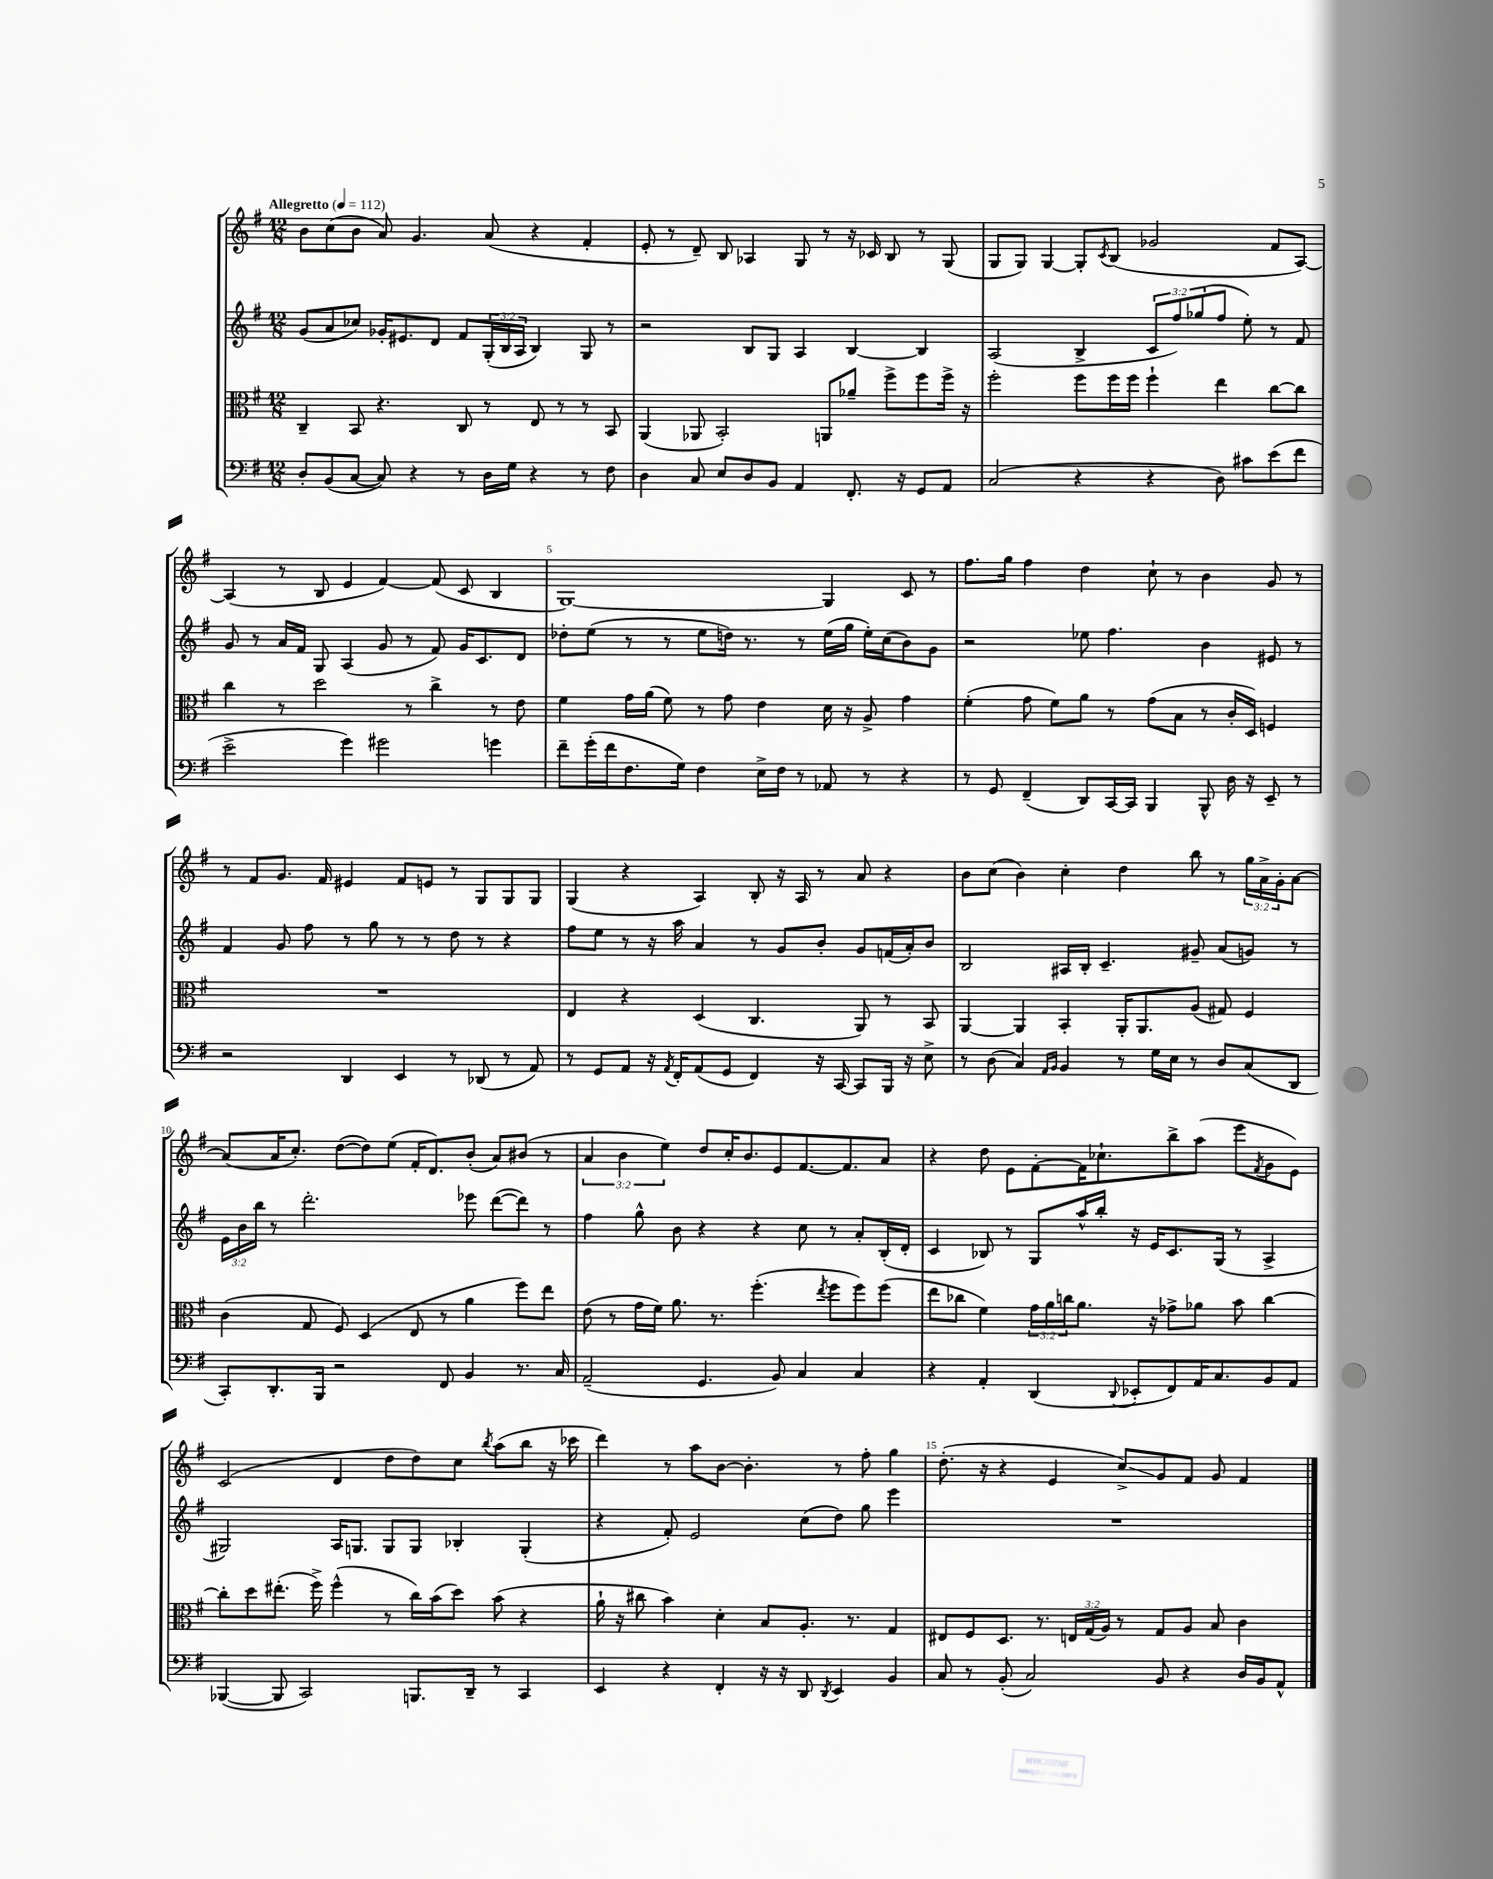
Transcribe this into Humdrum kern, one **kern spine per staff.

**kern	**kern	**kern	**kern
*staff4	*staff3	*staff2	*staff1
*clefF4	*clefC3	*clefG2	*clefG2
*k[f#]	*k[f#]	*k[f#]	*k[f#]
*M12/8	*M12/8	*M12/8	*M12/8
*MM112	*MM112	*MM112	*MM112
8D'	4C~	(8g	8b
(8BB	.	8a	(8cc
[8C	8BB	8cc-)	8b
8C])	4.r	16g-'	8a)
.	.	8.e#	.
4r	.	.	4.g
.	.	8d	.
8r	8C	8f#	.
16D	8r	(24G'	(8a
.	.	24B	.
16G	.	.	.
.	.	24A	.
4r	8E	4B)	4r
.	8r	.	.
8r	8r	8G	4f#'
8F#	8BB	8r	.
=	=	=	=
4D	(4AA	2r	8e'
.	.	.	8r
8C	8AA-	.	8d~)
8E	2BB')	.	8B
8D	.	8B	4A-
8BB	.	8G	.
4AA	.	4A	8G
.	8AA	.	8r
8.FF#'	8a-~	[4B	16r
.	.	.	16c-
.	8ff#^	.	8B
16r	.	.	.
8GG	8ff#	4B]	8r
8AA	16ff#^	.	(8G
.	16r	.	.
=	=	=	=
(2C	2ff#'	(2A	8G
.	.	.	8G)
.	.	.	[4G
4r	8ff#	4B^	8G']
.	.	.	8qc
.	16ff#	.	(8B
.	16ff#	.	.
4r	4ff#`	12c	2g-
.	.	12ff#)	.
.	.	(12gg-	.
8D)	4ee	8ff#	.
8c#	.	8ee')	.
(8e	[8cc	8r	8f#
8f#	8cc]	8f#	[8A)
=	=	=	=
2e^	4cc	8g	(4A]
.	.	8r	.
.	8r	16a	8r
.	.	16f#	.
.	2dd	8G	8B
4g)	.	(4A	4e
2g#	.	8g	[4f#)
.	8r	8r	.
.	4cc^	8f#)	(8f#]
.	.	16g	8c
.	.	8.c	.
4g	8r	.	4B
.	8e	8d	.
=	=	=	=
8f#~	4f#	8dd-'	[1G)
(16g'	.	(8ee	.
16f#	.	.	.
8.F#	16g	8r	.
.	(16a	.	.
.	8f#)	8r	.
16G)	.	.	.
4F#	8r	8ee	.
.	8g	16dd)	.
.	.	8.r	.
16E^	4e	.	.
16F#	.	.	.
8r	.	8r	.
8AA-	16d	(16ee	4G]
.	16r	16gg	.
8r	8A^	16ee')	.
.	.	(16cc	.
4r	4g	8b)	8c
.	.	8g	8r
=	=	=	=
8r	(4f#'	2r	8.ff#
8GG	.	.	.
.	.	.	16gg
(4FF#~	8g	.	4ff#
.	8f#)	.	.
8DD)	8a	8ee-	4dd
[16CC	8r	4.ff#	.
16CC]	.	.	.
4BBB	(8g	.	8cc`
.	8B	.	8r
8BBB^^	8r	4b	4b
16D	16c'	.	.
16r	16D)	.	.
8EE~	4F	8e#	8g
8r	.	8r	8r
=	=	=	=
2r	1.r	4f#	8r
.	.	.	8f#
.	.	8g	8.g
.	.	8ff#	.
.	.	.	16f#
4DD	.	8r	4e#
.	.	8gg	.
4EE	.	8r	8f#
.	.	8r	8e
8r	.	8dd	8r
(8DD-	.	8r	8G
8r	.	4r	8G
8AA)	.	.	8G
=	=	=	=
8r	4E	8ff#	(4G
8GG	.	8ee	.
8AA	4r	8r	4r
16r	.	16r	.
8qAA	.	.	.
16FF#'	.	16aa	.
(8AA	(4D	4a	4A)
8GG	.	.	.
4FF#)	4.C	8r	8B'
.	.	8g	16r
.	.	.	16A
16r	.	8b'	8r
[16CC	.	.	.
8CC]	8AA)	8g	8a
16BBB	8r	(16f	4r
16r	.	16a')	.
8E^	8BB	8b	.
=	=	=	=
8r	[4AA	2B	8b
(8D	.	.	(8cc
4C)	4AA]	.	4b)
16qqAA	.	.	.
16qqBB	.	.	.
4BB	4BB'	16A#	4cc'
.	.	16B'	.
.	.	4.c~	.
8r	16AA'	.	4dd
.	8.AA	.	.
16G	.	.	.
16E	.	.	.
8r	(8A	8g#~	8bb
8D	8G#)	(8a	8r
(8C	4F#	8g)	24gg
.	.	.	24a^
.	.	.	24g'
8DD	.	8r	[8a
=	=	=	=
8CC')	(4c	24e	(8a]
.	.	24b	.
.	.	24bb	.
8.DD'	.	8r	16a
.	.	.	8.cc')
.	8G	2.ddd'	.
16BBB	.	.	.
2r	8F#)	.	([8dd
.	(4D	.	8dd])
.	.	.	(8ee
.	8E	.	16f#'
.	.	.	8.d)
8FF#	8r	.	.
4BB	4a	8eee-	(8b'
.	.	([8ddd	8a)
8.r	8ff#)	8ddd])	(8b#
.	8ee	8r	8r
16C	.	.	.
=	=	=	=
(2AA~	(8e	4ff#	6a
.	8r	.	.
.	.	.	6b
.	16g	8gg^^	.
.	16f#)	.	.
.	.	.	6ee)
.	8.a	8b	.
4.GG	.	4r	8dd
.	8.r	.	.
.	.	.	16cc'
.	.	.	8.b
.	(4.ff#'	4r	.
8BB)	.	.	8e
4C	.	8cc	[8.f#
.	8qee	.	.
.	8ff#	8r	.
.	.	.	8.f#]
4C	8ff#)	8a'	.
.	(8ff#	(16B'	8a
.	.	16d'	.
=	=	=	=
4r	8ee	4c	4r
.	8cc-	.	.
4AA'	4f#)	8B-)	8dd
.	.	8r	8e
(4DD	24g	8G	[8f#'
.	24a	.	.
.	24cc	.	.
.	8.a	16aa^^	16f#]
.	.	16bb'	8.cc-`
8qqDD	.	.	.
8EE-'	.	16r	.
.	16r	16e	.
8FF#)	8g-^	8.c	8bb^
16AA	8a-	.	(8aa
8.C	.	(16G	.
.	8b	8r	8eee
.	.	.	8qf#
8BB	[4cc	4A^	8g
8AA	.	.	8e)
=	=	=	=
([4BBB-	8cc']	2G#)	(2c
.	8dd	.	.
8BBB-]	(8.ee#'	.	.
2CC)	.	.	.
.	16ff#^)	.	.
.	(4ff#^^	16A	4d
.	.	8.G	.
.	8r	8G	8dd
8.BBB	16cc)	8G	8dd)
.	(16b	.	.
.	8dd)	4B-'	8cc
16DD~	.	.	.
.	.	.	8qbb
8r	(8b	.	(8aa
4CC	4r	(4G'	8bb
.	.	.	16r
.	.	.	16ccc-
=	=	=	=
4EE	16a`	4r	4ddd)
.	16r	.	.
.	8cc#	.	.
4r	4b)	8f#')	8r
.	.	2e	8aa
4FF#'	4d'	.	[8b
.	.	.	4.b']
16r	8B	.	.
16r	.	.	.
8DD	8.A'	(8cc	.
8qDD	.	.	.
4EE	.	8dd)	8r
.	8.r	.	.
.	.	8gg	8ff#'
4BB	4G	4eee	4gg
=	=	=	=
8C	8E#	1.r	(8.dd'
8r	8F#	.	.
.	.	.	16r
(8BB'	8.D	.	4r
2C)	.	.	.
.	8.r	.	.
.	.	.	4e
.	24E	.	.
.	(24G	.	.
.	24A)	.	.
.	8r	.	8cc^)
8BB	8G	.	8g
4r	8A	.	8f#
.	8B	.	8g
16D	4c	.	4f#
16BB	.	.	.
8AA^^	.	.	.
==	==	==	==
*-	*-	*-	*-
